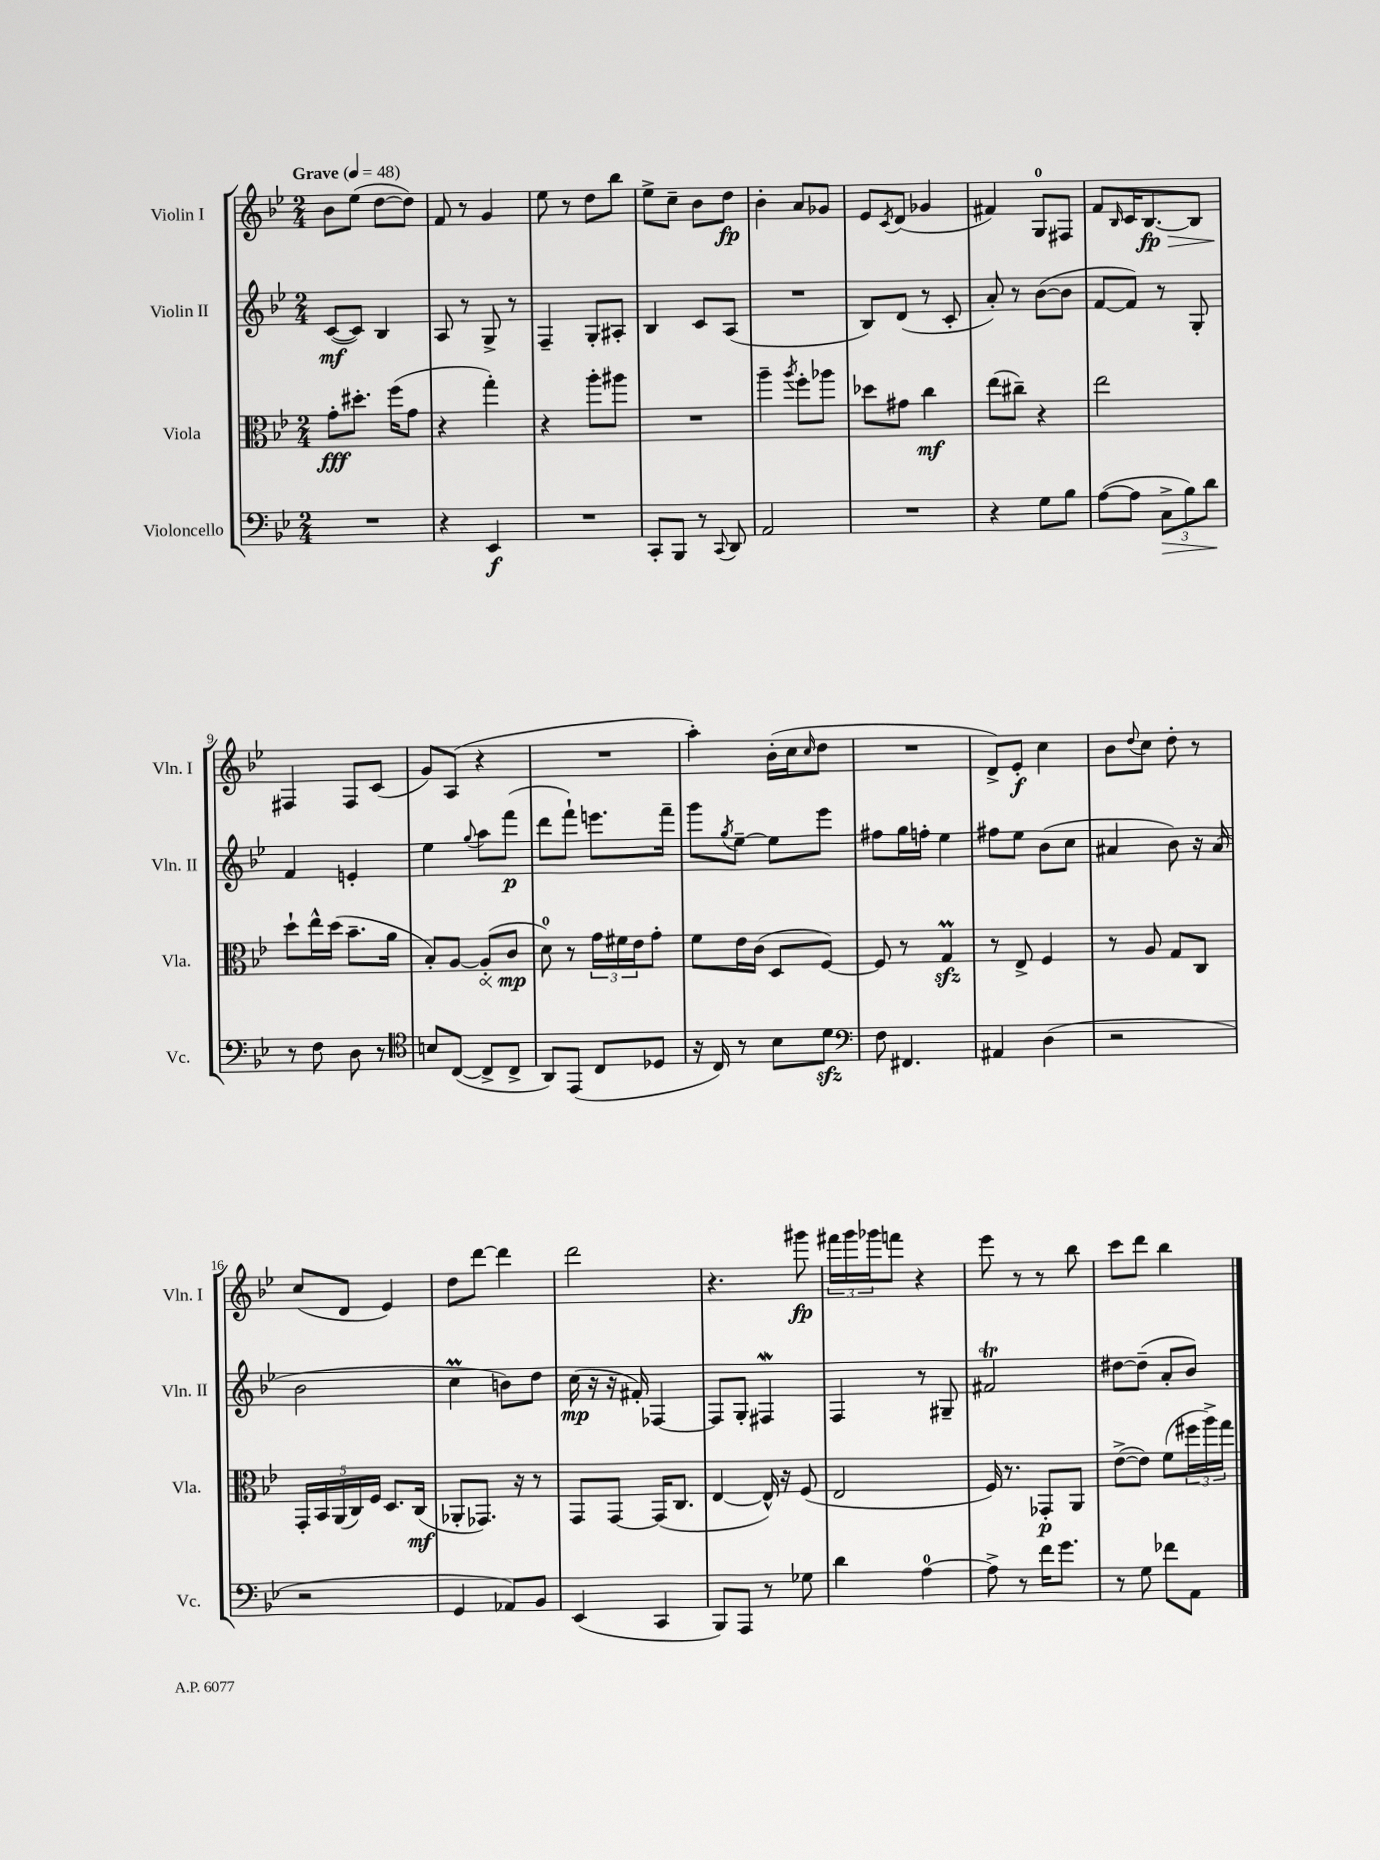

**kern	**kern	**kern	**kern
*staff4	*staff3	*staff2	*staff1
*clefF4	*clefC3	*clefG2	*clefG2
*k[b-e-]	*k[b-e-]	*k[b-e-]	*k[b-e-]
*M2/4	*M2/4	*M2/4	*M2/4
*MM48	*MM48	*MM48	*MM48
2r	8g'	([8c	8b-
.	8.dd#'	8c])	(8ee-
.	.	4B-	[8dd
.	(16ff	.	.
.	8g	.	8dd])
=	=	=	=
4r	4r	8A	8f
.	.	8r	8r
4EE-	4gg')	8G^	4g
.	.	8r	.
=	=	=	=
2r	4r	4F~	8ee-
.	.	.	8r
.	8aa'	8G'	8dd
.	8aa#	8A#'	8bb-
=	=	=	=
8CC'	2r	4B-	8ee-^
8BBB-	.	.	8cc~
8r	.	8c	8b-
8qqCC	.	.	.
8DD	.	(8A	8dd
=	=	=	=
2AA	4aa~	2r	4b-'
.	8qaa	.	.
.	8ff'	.	8a
.	8aa-	.	8g-
=	=	=	=
2r	8dd-	8B-)	8e-
.	.	.	8qc
.	8g#	(8d	(8d
.	4cc	8r	4g-
.	.	8c'	.
=	=	=	=
4r	(8ee-	8a')	4f#)
.	8cc#~)	8r	.
8G	4r	([8b-	8G
8B-	.	8b-]	8F#
=	=	=	=
([8A	2ee-	[8f	8f
.	.	.	16qqB-
8A]	.	8f])	16c
.	.	.	[8.B-
12C^	.	8r	.
12B-)	.	.	.
.	.	8G'	8B-]
12d	.	.	.
=	=	=	=
8r	8dd`	4f	4F#
8F	16ee-^^	.	.
.	(16dd	.	.
8D	8.b-~	4e'	8F#
8r	.	.	(8c
.	16a	.	.
=	=	=	=
*clefC4	*	*	*
8B	8B-')	4ee-	8g)
([8C	[8A	.	(8A
.	.	8qqgg	.
8C^]	(8A']	8aa	4r
8C^	8c	(8fff	.
=	=	=	=
8AA)	8d)	8ddd	2r
(8EE-	8r	8fff`)	.
8C	24g	8.eee	.
.	24f#	.	.
.	24e-	.	.
8D-	8g'	.	.
.	.	16fff~	.
=	=	=	=
16r	8f	8ggg	4aa')
16C)	.	.	.
.	.	8qgg	.
8r	16e-	[8ee-~	.
.	(16c	.	.
8B-	8D	8ee-]	(16b-'
.	.	.	16cc
.	.	.	16qqcc
8d	[8F)	8eee-	8dd
=	=	=	=
*clefF4	*	*	*
8F	8F]	8ff#	2r
4.FF#	8r	16gg	.
.	.	16ff'	.
.	4G	4ee-	.
=	=	=	=
4AA#	8r	8ff#	8d^)
.	8E-^	8ee-	8e-'
(4D	4F	(8b-	4cc
.	.	8cc	.
=	=	=	=
2r	8r	4a#	8b-
.	.	.	8qqdd
.	8A	.	8cc
.	8G	8b-)	8dd'
.	8C	16r	8r
.	.	(16a#	.
=	=	=	=
2r	20GG'	2b-	(8cc
.	20BB-	.	.
.	(20AA	.	.
.	.	.	8d
.	20C)	.	.
.	20F	.	.
.	8.D	.	4e-)
.	(16C	.	.
=	=	=	=
4GG	8AA-'	4cc	8dd
.	8.GG-)	.	[8ddd
8AA-)	.	8b)	4ddd]
.	16r	.	.
8BB-	8r	8dd	.
=	=	=	=
(4EE-	8GG	(16cc	2ddd
.	.	16r	.
.	[8GG	16r	.
.	.	16f#')	.
4CC	(16GG]	[4F-	.
.	8.C	.	.
=	=	=	=
8BBB-)	[4E-	8F-]	4.r
8AAA	.	8G'	.
8r	16E-^^])	4F#	.
.	16r	.	.
8G-	(8F	.	8ggg#
=	=	=	=
4d	2E-	4F	24fff#
.	.	.	24ggg
.	.	.	24ggg-
.	.	.	8fff
[4A	.	8r	4r
.	.	8G#~	.
=	=	=	=
8A^]	16F)	2f#	8eee-
.	8.r	.	.
8r	.	.	8r
16f	8GG-'	.	8r
8.g	.	.	.
.	8AA	.	8bb-
=	=	=	=
8r	([8e-^	[8dd#	8ccc
8G	8e-])	(8dd#~]	8ddd
8f-	(8f	8a'	4bb-
8AA	24ff#	8b-)	.
.	24aa^)	.	.
.	24gg	.	.
==	==	==	==
*-	*-	*-	*-
